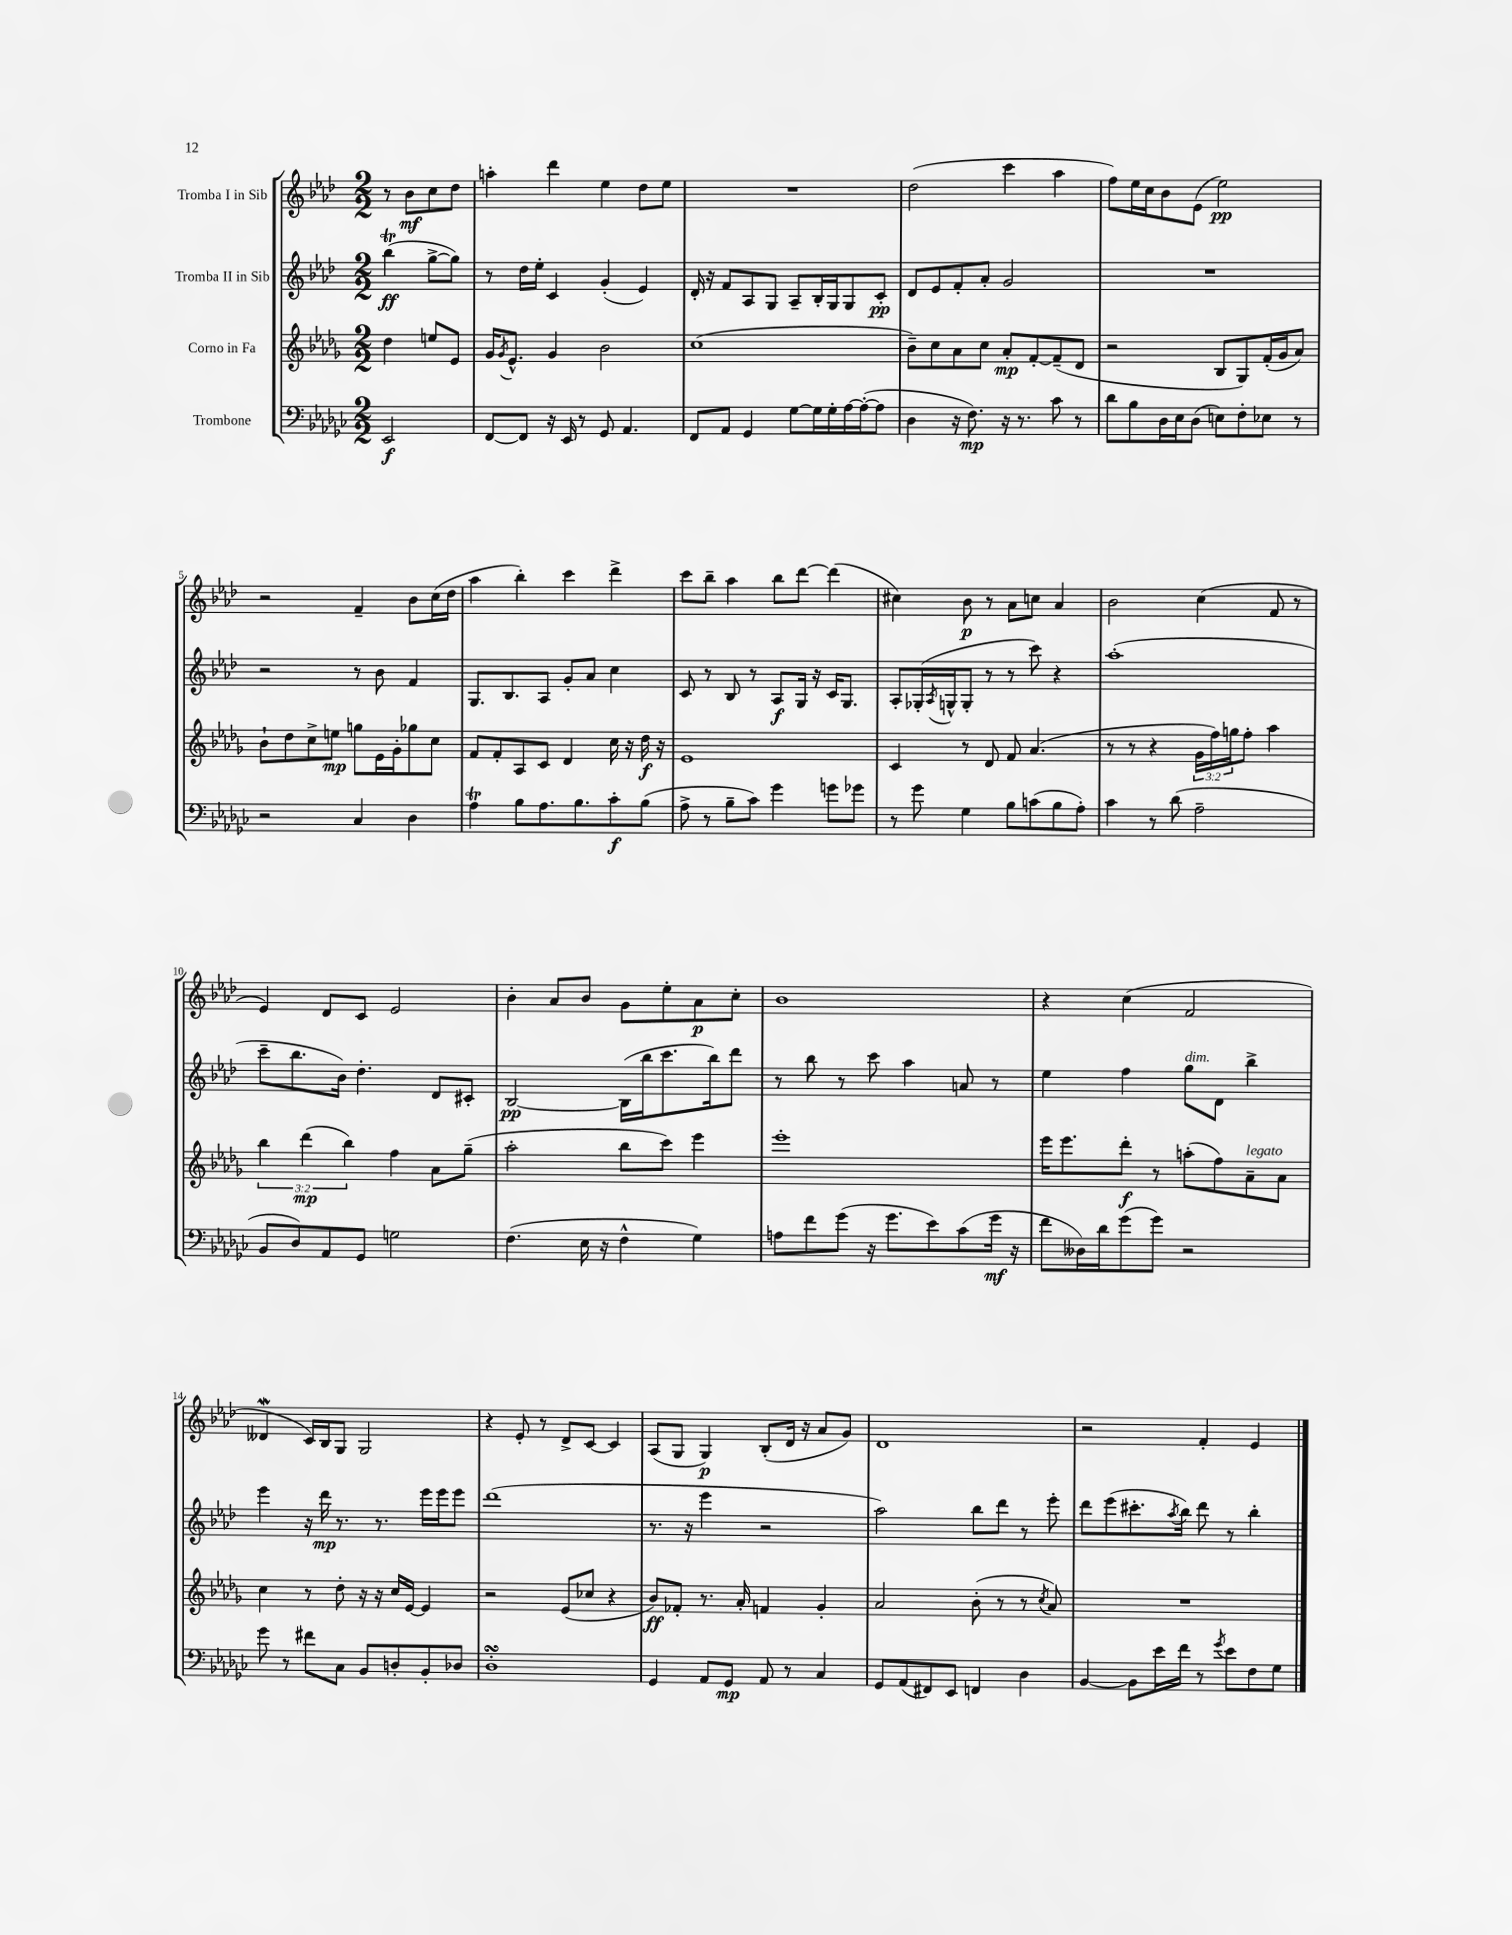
<<
\new StaffGroup <<
\new Staff = "s0" \with { instrumentName = "Tromba I in Sib" } {
    \clef treble \key aes \major \numericTimeSignature \time 2/2 \partial 2
    r8 bes'8\mf c''8 des''8 |
    a''4-. des'''4 ees''4 des''8 ees''8 |
    R1 |
    des''2( c'''4 aes''4 |
    f''8) ees''16 c''16 bes'8 ees'8( ees''2\pp) |
    r2 f'4-- bes'8 c''16( des''16 |
    aes''4 bes''4-.) c'''4 des'''4-> |
    c'''8 bes''8-- aes''4 bes''8 des'''8~ des'''4( |
    cis''4) bes'8\p r8 aes'8 c''8 aes'4 |
    bes'2 c''4( f'8 r8 |
    ees'4) des'8 c'8 ees'2 |
    bes'4-. aes'8 bes'8 g'8 ees''8-. aes'8\p c''8-. |
    bes'1 |
    r4 c''4( f'2 |
    deses'4\mordent c'16) bes16 g8 g2 |
    r4 ees'8-. r8 des'8-> c'8~ c'4 |
    aes8( g8 g4\p) bes8-.( des'16 r16 aes'8 g'8) |
    des'1 |
    r2 f'4-. ees'4 \bar "|." |
}
\new Staff = "s1" \with { instrumentName = "Tromba II in Sib" } {
    \clef treble \key aes \major \numericTimeSignature \time 2/2 \partial 2
    bes''4\trill\ff( g''8~-> g''8) |
    r8 des''16 ees''16-. c'4 g'4-.( ees'4) |
    des'16-. r16 f'8 aes8 g8 aes8-- bes16-. g16 g8 c'8-.\pp |
    des'8 ees'8 f'8-. aes'8-. g'2 |
    R1 |
    r2 r8 bes'8 f'4 |
    g8. bes8. aes8 g'8-. aes'8 c''4 |
    c'8 r8 bes8 r8 aes8\f g16 r16 c'16 g8. |
    aes8-. ges16-.( \acciaccatura { aes8 } g16-^ g8-. r8 r8 c'''8) r4 |
    aes''1-.( |
    c'''8-- bes''8. bes'16) des''4.-. des'8 cis'8-. |
    bes2~\pp bes16( bes''16 c'''8. bes''16) des'''8 |
    r8 bes''8 r8 c'''8 aes''4 a'8 r8 |
    ees''4 f''4 g''8^\markup { \italic "dim." } des'8 bes''4-> |
    ees'''4 r16 des'''16\mp r8. r8. ees'''16 ees'''16 ees'''8 |
    des'''1( |
    r8. r16 ees'''4 r2 |
    aes''2) bes''8 des'''8 r8 ees'''8-. |
    des'''8 ees'''8( cis'''8.-. \acciaccatura { aes''8 } bes''16) des'''8 r8 bes''4-. \bar "|." |
}
\new Staff = "s2" \with { instrumentName = "Corno in Fa" } {
    \clef treble \key des \major \numericTimeSignature \time 2/2 \override Staff.TupletNumber.text = #tuplet-number::calc-fraction-text \partial 2
    des''4 e''8 ees'8 |
    ges'16 \acciaccatura { ges'8 } ees'8.-^ ges'4 bes'2 |
    c''1( |
    bes'8--) c''8 aes'8 c''8 aes'8-.\mp f'8~-. f'8--( des'8 |
    r2 bes8 ges8) f'16-.( ges'16 aes'8) |
    bes'8-! des''8 c''8-> e''8\mp g''8 ees'16 ges'16-. ges''8 c''8 |
    f'8 f'8-. aes8 c'8 des'4 c''16 r16 des''16\f r16 |
    ees'1 |
    c'4 r8 des'8 f'8 aes'4.( |
    r8 r8 r4 \tuplet 3/2 { ges'16 f''16) g''16 } f''8-. aes''4 |
    \tuplet 3/2 { bes''4 des'''4\mp( bes''4) } f''4 aes'8 ges''8--( |
    aes''2-. bes''8 c'''8) ees'''4 |
    ees'''1-. |
    ees'''16 ees'''8. des'''8-.\f r8 a''8-.( f''8) aes'8--^\markup { \italic "legato" } aes'8 |
    c''4 r8 des''8-. r16 r16 c''16 ees'16~ ees'4 |
    r2 ees'8( ces''8 r4 |
    bes'8\ff) fes'8-. r8. aes'16-. f'4 ges'4-. |
    aes'2 bes'8-.( r8 r8 \acciaccatura { c''8 } aes'8) |
    R1 \bar "|." |
}
\new Staff = "s3" \with { instrumentName = "Trombone" } {
    \clef bass \key ges \major \numericTimeSignature \time 2/2 \partial 2
    ees,2\f |
    f,8~ f,8 r16 ees,16 r8 ges,8 aes,4. |
    f,8 aes,8 ges,4 ges8~ ges16 ges16-. aes16~ aes16~-.( aes8 |
    des4 r16 f8.\mp) r16 r8. ces'8 r8 |
    des'8 bes8 des16 ees16 des8( e8) f8-. ees8 r8 |
    r2 ces4 des4 |
    aes4\trill bes8 aes8. bes8. ces'8-.\f bes8( |
    aes8-> r8 bes8-- ces'8) ges'4 g'8 ges'8 |
    r8 ges'8 ges4 bes8 c'8( bes8 aes8-.) |
    ces'4 r8 des'8( aes2-- |
    bes,8 des8) aes,8 ges,8 g2 |
    f4.( ees16 r16 f4-^ ges4) |
    a8 f'8 ges'8( r16 ges'8. ees'8) ces'8( ges'16\mf r16 |
    f'8 deses16) des'16 ges'8( ges'8) r2 |
    ges'8 r8 fis'8 ces8 bes,8 d8-. bes,8-. des8 |
    des1-.\turn |
    ges,4 aes,8 ges,8\mp aes,8 r8 ces4 |
    ges,8 aes,8( fis,8) ees,8 f,4 des4 |
    bes,4~ bes,8 ees'16 f'16 r8 \acciaccatura { ges'8 } ees'8 f8 ges8 \bar "|." |
}
>>
>>
